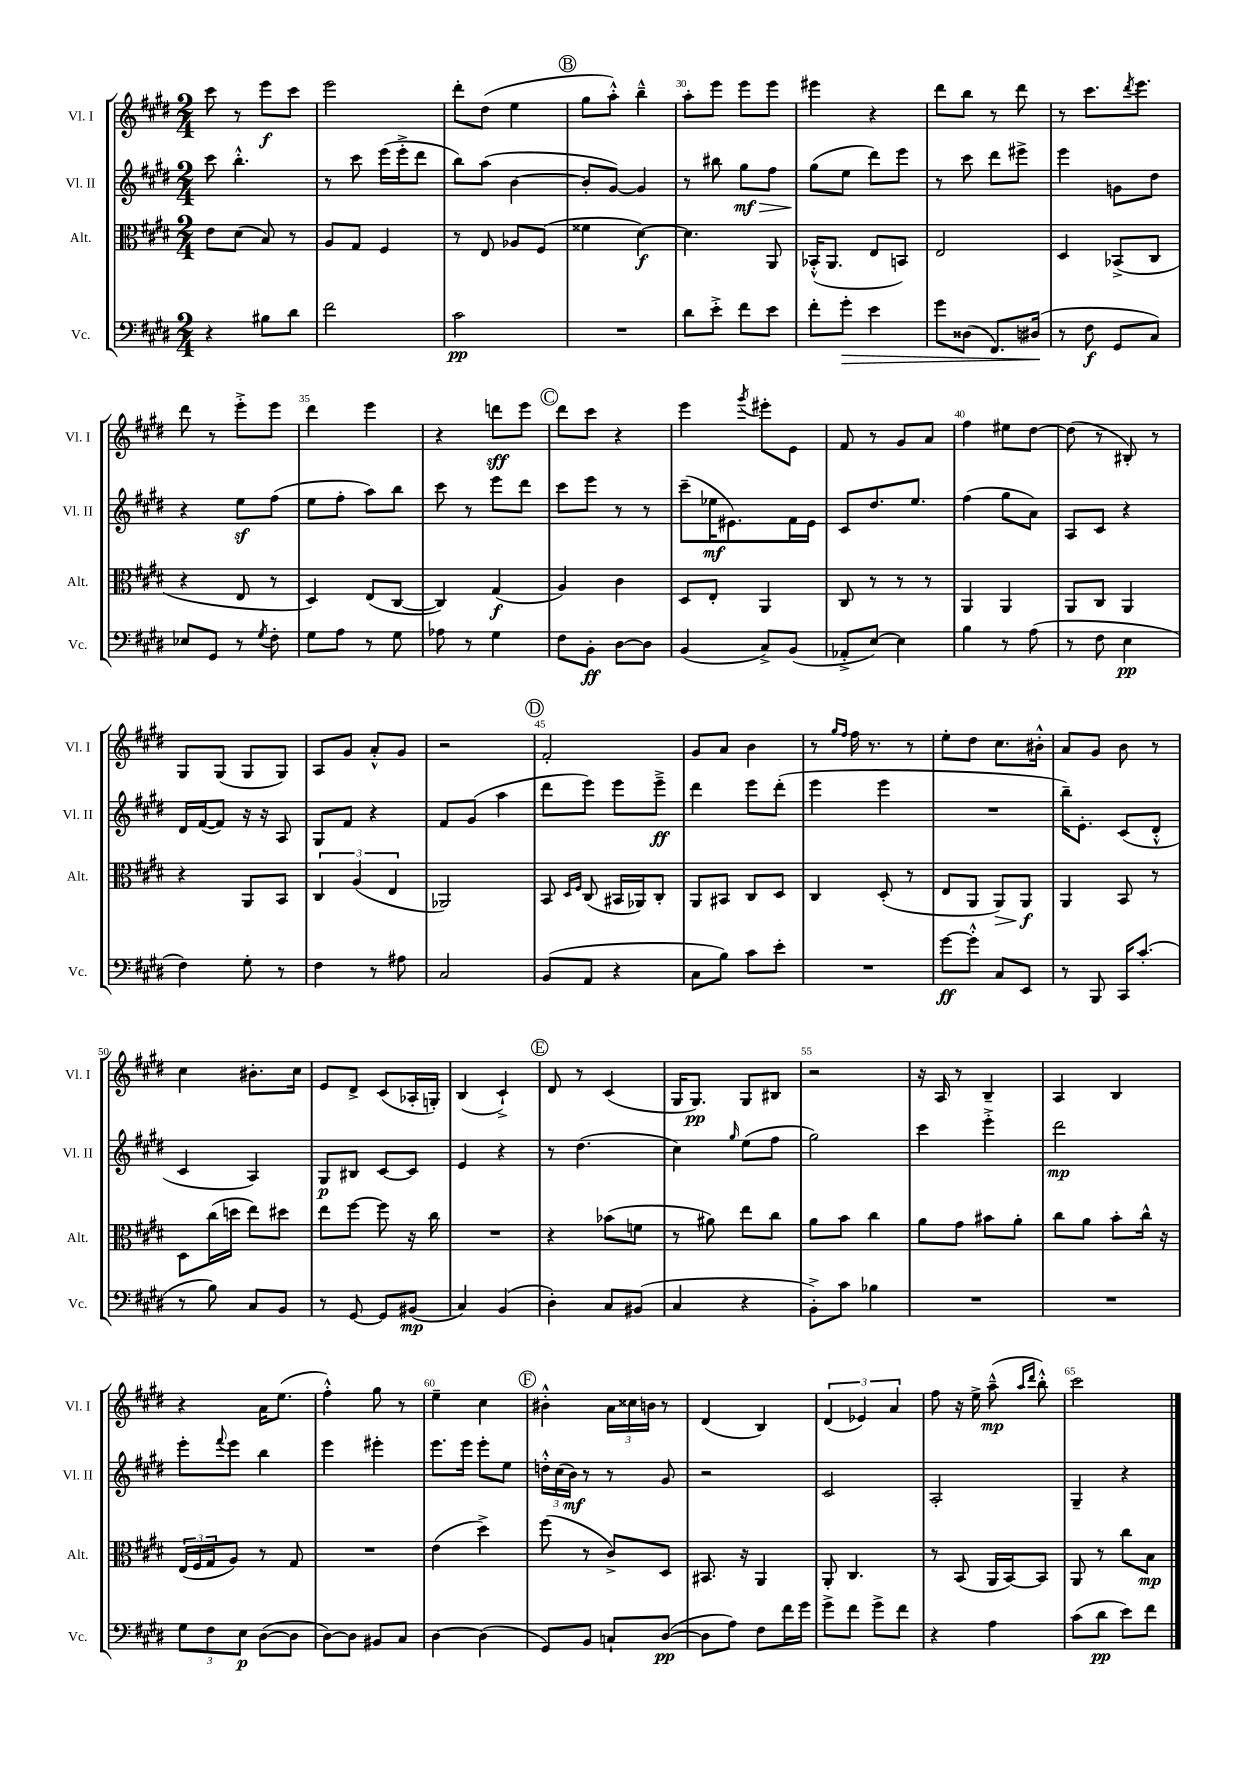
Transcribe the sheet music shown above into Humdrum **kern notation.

**kern	**kern	**kern	**kern
*staff4	*staff3	*staff2	*staff1
*clefF4	*clefC3	*clefG2	*clefG2
*k[f#c#g#d#]	*k[f#c#g#d#]	*k[f#c#g#d#]	*k[f#c#g#d#]
*M2/4	*M2/4	*M2/4	*M2/4
4r	8e\L	8ccc#\	8ccc#\
.	(8d#\J	4.bb'^^\	8r
8B#\L	8B/)	.	8eee\L
8d#\J	8r	.	8ccc#\J
=	=	=	=
2f#\	8A/L	8r	2eee\
.	8G#/J	8ccc#\	.
.	4F#/	(16eee\LL	.
.	.	16eee'^\J	.
.	.	8ddd#\J	.
=	=	=	=
2c#\	8r	8bb\L)	8ddd#'\L
.	8E/	(8aa\J	(8dd#\J
.	8A-/L	[4b\	4ee\
.	(8F#/J	.	.
=	=	=	=
2r	4f##\	8b'/]L	8gg#\L
.	.	[8g#/J)	8aa'^^\J)
.	[4d#\)	4g#/]	4bb~^^\
=	=	=	=
8d#\L	4.d#\]	8r	8aa'\L
8e'^\J	.	8bb#\	8eee\J
8f#\L	.	8gg#\L	8eee\L
8e\J	8AA/	8ff#\J	8eee\J
=	=	=	=
8f#'\L	(16BB-'^^/LK	(8gg#\L	4eee#\
.	8.AA/J	.	.
8g#'\J	.	8ee\J	.
4e\	8E/L	8ddd#\L)	4r
.	8BB/J)	8eee\J	.
=	=	=	=
8g#\L	2E/	8r	8ddd#\L
(8D##\J	.	8ccc#\	8bb\J
8.FF#/L)	.	8ddd#\L	8r
.	.	8eee#^\J	8ddd#\
(16D#/Jk	.	.	.
=	=	=	=
8r	4D#/	4eee\	8r
8F#\	.	.	8.ccc#\L
8GG#/L	(8BB-^/L	8g\L	.
.	.	.	8qddd#/
.	.	.	8.eee\J
8C#/J)	8C#/J	8dd#\J	.
=	=	=	=
8E-/L	4r	4r	8ddd#\
8GG#/J	.	.	8r
8r	8E/	8ee\L	8eee'^\L
8qG#/	.	.	.
8F#'\	8r	(8ff#\J	8eee\J
=	=	=	=
8G#\L	4D#/)	8ee\L	4ddd#\
8A\J	.	8ff#'\J	.
8r	(8E/L	8aa\L)	4eee\
8G#\	[8C#/J	8bb\J	.
=	=	=	=
8A-\	4C#/])	8ccc#\	4r
8r	.	8r	.
4G#\	(4G#/	8eee\L	8ddd\L
.	.	8ddd#\J	8eee\J
=	=	=	=
8F#\L	4A/)	8ccc#\L	8ddd#\L
8BB'\J	.	8eee\J	8ccc#\J
[8D#\L	4c#\	8r	4r
8D#\]J	.	8r	.
=	=	=	=
(4BB/	8D#/L	(8ccc#~\L	4eee\
.	8E'/J	16ee-\K	.
.	.	8.e#\)	.
.	.	.	8qggg#/
8C#^/L)	4AA/	.	8eee#'\L
(8BB/J	.	16f#\L	8e\J
.	.	16e#\JJ	.
=	=	=	=
8AA-'^/L	8C#/	8c#/L	8f#/
[8E/J)	8r	8.dd#/	8r
4E\]	8r	.	8g#/L
.	.	8.ee/J	.
.	8r	.	8a/J
=	=	=	=
4B\	4AA/	(4ff#\	4ff#\
8r	4AA/	8gg#\L	8ee#\L
(8A\	.	8a\J)	[8dd#\J
=	=	=	=
8r	8AA/L	8A/L	(8dd#\]
8F#\	8C#/J	8c#/J	8r
4E\	4AA/	4r	8B#'/)
.	.	.	8r
=	=	=	=
4F#\)	4r	16d#/LL	8G#/L
.	.	([16f#/J	.
.	.	8f#/]J)	(8G#/J
8G#'\	8AA/L	16r	8G#/L
.	.	16r	.
8r	8BB/J	8A/	8G#/J)
=	=	=	=
4F#\	6C#/	8G#/L	8A/L
.	.	8f#/J	8g#/J
.	(6A/	.	.
8r	.	4r	8a'^^/L
.	6E/	.	.
8A#\	.	.	8g#/J
=	=	=	=
2C#/	2AA-/)	8f#/L	2r
.	.	(8g#/J	.
.	.	4aa\	.
=	=	=	=
(8BB/L	8BB/	8ddd#\L	2f#'/
.	16qqD#/LL	.	.
.	16qqF#/JJ	.	.
8AA/J	(8C#/	8eee\J)	.
4r	16BB#/LL	8eee\L	.
.	16AA-/J)	.	.
.	8C#'/J	8eee~^\J	.
=	=	=	=
8C#\L	8AA/L	4ddd#\	8g#/L
8B\J)	8BB#/J	.	8a/J
8c#\L	8C#/L	8eee\L	4b\
8e'\J	8D#/J	(8ddd#'\J	.
=	=	=	=
2r	4C#/	4eee\	8r
.	.	.	16qqgg#/LL
.	.	.	16qqff#/JJ
.	.	.	16ff#\
.	.	.	8.r
.	(8D#'/	4eee\	.
.	8r	.	8r
=	=	=	=
[8g#\L	8E/L	2r	8ee'\L
8g#'^^\]J	8AA/J	.	8dd#\J
8C#/L	8AA/L)	.	8.cc#\L
8EE/J	8AA/J	.	.
.	.	.	16b#'^^\Jk
=	=	=	=
8r	4AA/	16bb~\LK)	8a/L
.	.	8.e'\J	.
8BBB/	.	.	8g#/J
16CC#/LK	8BB/	(8c#/L	8b\
(8.c#'/J	.	.	.
.	8r	8d#'^^/J	8r
=	=	=	=
8r	8D#\L	4c#/	4cc#\
8B\)	(16cc#\L	.	.
.	16dd\JJ	.	.
8C#/L	8ee\L)	4A/)	8.b#'\L
8BB/J	8dd#\J	.	.
.	.	.	16cc#\Jk
=	=	=	=
8r	8ee\L	8G#/L	8e/L
[8GG#/	[8ff#\J	8B#/J	8d#^/J
8GG#/]L	8ff#\]	[8c#/L	(8c#/L
(8BB#/J	16r	8c#/]J	16A-'/L
.	16cc#\	.	16G'/JJ)
=	=	=	=
4C#/)	2r	4e/	(4B/
(4BB/	.	4r	4c#`^/)
=	=	=	=
4D#'\)	4r	8r	8d#/
.	.	(4.dd#\	8r
8C#/L	(8b-\L	.	(4c#/
(8BB#/J	8f\J	.	.
=	=	=	=
4C#/	8r	4cc#\)	16G#/LK
.	.	.	8.G#/J)
.	8a#\)	.	.
.	.	16qqgg#/	.
4r	8ee\L	(8ee\L	8G#/L
.	8cc#\J	8ff#\J	8B#/J
=	=	=	=
8BB'^\L)	8a\L	2gg#\)	2r
8c#\J	8b\J	.	.
4B-\	4cc#\	.	.
=	=	=	=
2r	8a\L	4ccc#\	16r
.	.	.	16A/
.	8g#\J	.	8r
.	8b#\L	4eee'^\	4B~/
.	8a'\J	.	.
=	=	=	=
2r	8cc#\L	2ddd#\	4A/
.	8a\J	.	.
.	8b'\L	.	4B/
.	16cc#^^\Jk	.	.
.	16r	.	.
=	=	=	=
12G#\L	(24E/LL	8eee'\L	4r
.	24F#/	.	.
12F#\	24G#/J	.	.
.	.	8qqfff#/	.
.	8A/J)	8eee\J	.
12E\J	.	.	.
([8D#\L	8r	4bb\	16a\LK
.	.	.	(8.ee\J
8D#\]J	8G#/	.	.
=	=	=	=
[8D#\L)	2r	4eee\	4ff#'^^\)
8D#\]J	.	.	.
8BB#/L	.	4eee#'\	8gg#\
8C#/J	.	.	8r
=	=	=	=
[4D#\	(4e\	8.eee\L	4ee~\
.	.	16eee\Jk	.
(4D#\]	4dd#^\)	8eee'\L	4cc#\
.	.	8ee\J	.
=	=	=	=
8GG#/L)	(8ff#\	24dd'^^\LL	4b#'^^\
.	.	(24cc#\	.
.	.	24b\JJ)	.
8BB/J	8r	8r	.
8C`/L	8c#^/L)	8r	24a\LL
.	.	.	24cc##\
.	.	.	24b\JJ
([8D#/J	8D#/J	8g#/	8r
=	=	=	=
8D#\]L	8.BB#/	2r	(4d#/
8A\J)	.	.	.
.	16r	.	.
8F#\L	4AA/	.	4B/)
16f#\L	.	.	.
16g#\JJ	.	.	.
=	=	=	=
8g#^\L	8AA'/	2c#/	(6d#/
8f#\J	4.C#/	.	.
.	.	.	6e-/)
8g#^\L	.	.	.
.	.	.	6a/
8f#\J	.	.	.
=	=	=	=
4r	8r	2A'/	8ff#\
.	(8BB/	.	16r
.	.	.	16ee^\
4A\	16AA/LL	.	(8aa~^^\
.	[16BB/J)	.	.
.	.	.	16qqaa/LL
.	.	.	16qqddd#/JJ
.	8BB/]J	.	8bb'^^\)
=	=	=	=
(8c#\L	8AA/	4G#~/	2ccc#\
8d#\J	8r	.	.
8e\L)	8cc#\L	4r	.
8f#\J	8B\J	.	.
==	==	==	==
*-	*-	*-	*-
